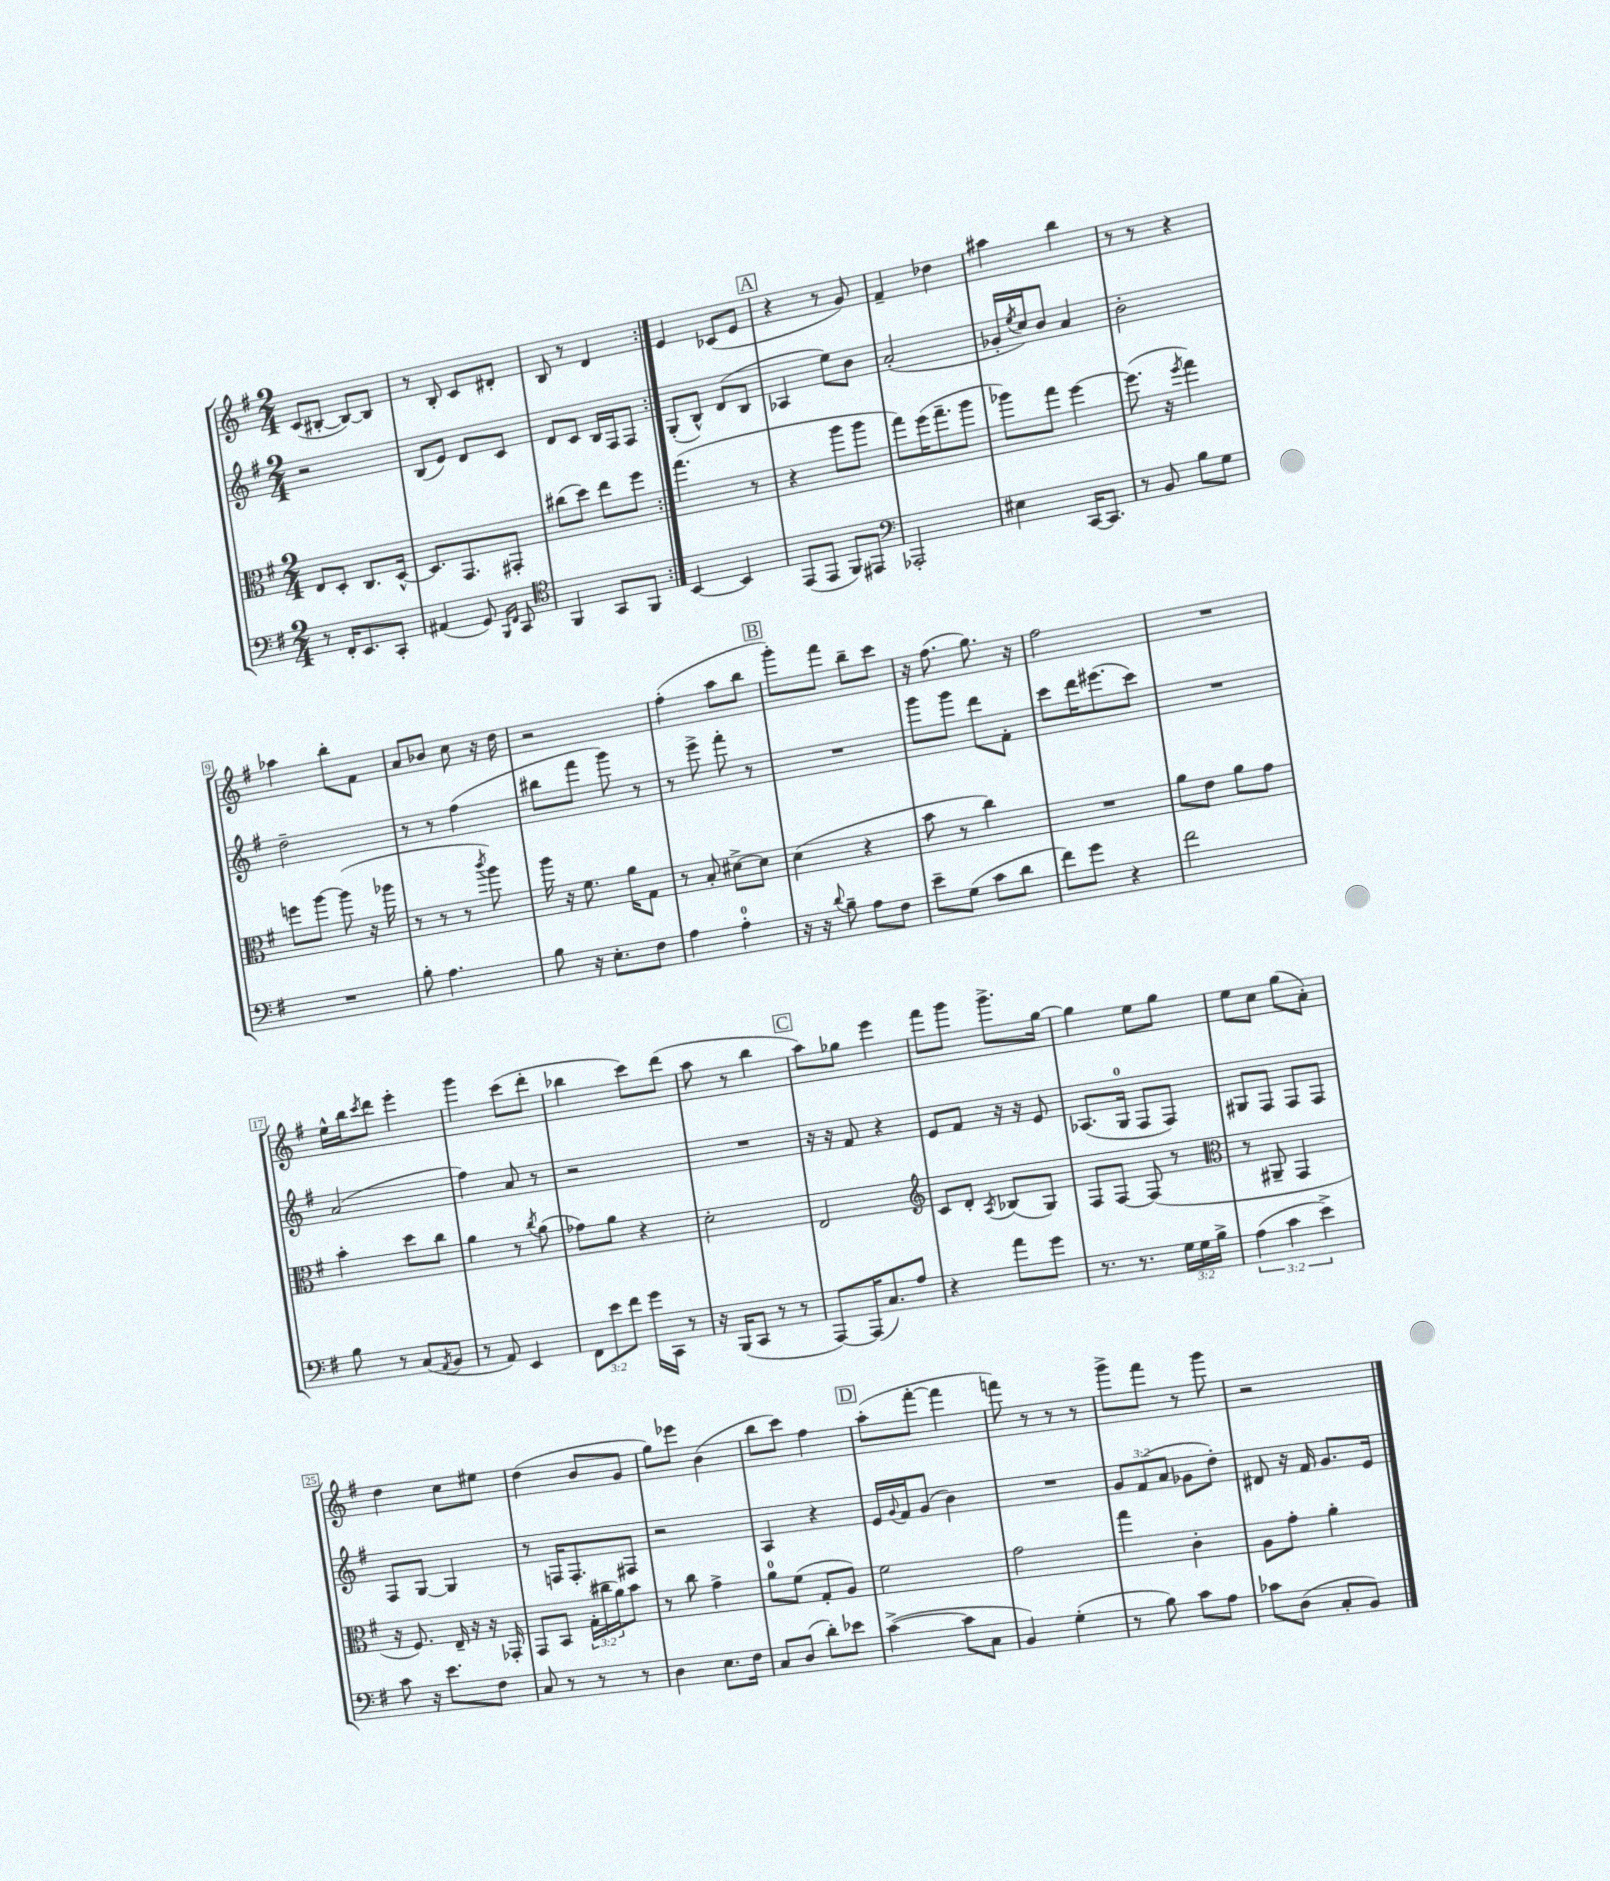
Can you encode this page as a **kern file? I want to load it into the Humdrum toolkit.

**kern	**kern	**kern	**kern
*staff4	*staff3	*staff2	*staff1
*clefF4	*clefC3	*clefG2	*clefG2
*k[f#]	*k[f#]	*k[f#]	*k[f#]
*M2/4	*M2/4	*M2/4	*M2/4
8r	8E/L	2r	(8c/L
16FF#'/LK	8D'/J	.	[8B#'/J
8.EE/	.	.	.
.	8.C/L	.	8B#/_L)
8CC'/J	.	.	8B#/]J
.	[16D^^/Jk	.	.
=	=	=	=
(4AA#/	8.D/]L	(8B/L	8r
.	.	8e/J)	8B'/
.	8.GG/	.	.
8GG/)	.	8d/L	8c/L
16qqBBB/LL	.	.	.
16qqFF#/JJ	.	.	.
8CC/	8GG#'/J	8c/J	8d#'/J
=	=	=	=
*clefC4	*	*	*
4FF#/	(8cc#\L	8d/L	8B/
.	8dd\J)	8c/J	8r
8GG/L	8ee\L	16B/LL	4d/
.	.	16F#/J	.
8FF#/J	8ff#\J	8F#/J	.
=:|!	=:|!	=:|!	=:|!
[4BB/	(4.gg\	(8G'/L	4e/
.	.	8B^^/J)	.
4BB/]	.	(8d/L	(8c-/L
.	8r	8B/J	8e/J
=	=	=	=
(8EE/L	4r	4A-/	4r
8EE/J	.	.	.
8FF#/L)	8aa\L	8ee\L)	8r
8EE#/J	8aa\J	8b\J	8g/)
=	=	=	=
*clefF4	*	*	*
2AAA-'/	8gg\L)	(2a'/	4f#~/
.	(16ff#\K	.	.
.	8.gg~\	.	.
.	.	.	4dd-\
.	8aa\J	.	.
=	=	=	=
4E#\	8aa-\L)	16g-'/LL	4aa#\
.	.	8qee/	.
.	.	16cc/J)	.
.	8gg\J	8b/J	.
[16CC/LK	[4ff#\	4a/	4bb\
8.CC/]J	.	.	.
=	=	=	=
8r	(8.ff#\]	2b'\	8r
8BB/	.	.	8r
.	16r	.	.
.	8qff#/	.	.
8B\L	4gg\)	.	4r
8G\J	.	.	.
=	=	=	=
2r	8ff\L	2dd~\	4aa-\
.	[8aa\J	.	.
.	(8aa\]	.	8bb'\L
.	16r	.	8f#\J
.	16aa-\	.	.
=	=	=	=
8B'\	8r	8r	8a/L
4.A\	8r	8r	8b-/J
.	8r	(4ff#\	8cc\
.	8qccc/	.	.
.	8aa\)	.	16r
.	.	.	16dd\
=	=	=	=
8B\	16aa\	8bb#\L	2r
.	16r	.	.
16r	8.f#\	8fff#\J	.
8.E'\L	.	.	.
.	.	8ggg\)	.
.	16a\LK	.	.
8F#\J	8G\J	8r	.
=	=	=	=
4A\	8r	8r	(4ff#'\
.	8B'/	8eee^\	.
4A'\	[8d#^\L	8fff#'\	8aa\L
.	8d#\]J	8r	8bb\J
=	=	=	=
16r	(4d\	2r	8ggg'\L)
16r	.	.	.
8qqd/	.	.	.
8B~\	.	.	8fff#\J
8A\L	4r	.	8bb~\L
8F#\J	.	.	8ccc\J
=	=	=	=
8e~\L	8b\	8ggg\L	16r
.	.	.	(8.ff#\
(8G\J	8r	8ggg\J	.
8c\L	4cc\)	8ddd\L	8.gg\)
8d\J	.	8f#'\J	.
.	.	.	16r
=	=	=	=
8f#\L)	2r	8ccc\L	2ff#\
8g\J	.	16ddd\K	.
.	.	(8.eee#\	.
4r	.	.	.
.	.	8ccc\J)	.
=	=	=	=
2f#\	8a\L	2r	2r
.	8e\J	.	.
.	8a\L	.	.
.	8g\J	.	.
=	=	=	=
8B\	4b'\	(2a/	16ee^^\LL
.	.	.	16bb\J
.	.	.	8qccc/
8r	.	.	8ddd\J
(8C/L	8dd\L	.	4eee'\
8qAA/	.	.	.
8BB/J	8cc\J	.	.
=	=	=	=
8r	4a\	4ff#\)	4ggg\
8AA/)	.	.	.
4EE/	8r	8a/	(8ccc\L
.	8qcc/	.	.
.	(8a\	8r	8ddd'\J
=	=	=	=
12FF#\L	8g-\L)	2r	4bb-\
12e\	.	.	.
.	8a\J	.	.
12f#\J	.	.	.
16g\LL	4r	.	8ccc\L)
16CC\JJ	.	.	.
8r	.	.	(8ddd\J
=	=	=	=
16r	2d'\	2r	8aa\
(16BBB/LK	.	.	.
8CC/J	.	.	8r
8r	.	.	4bb\
8r	.	.	.
=	=	=	=
[8AAA/L)	2E/	16r	8aa\L)
.	.	16r	.
(16AAA/]K	.	8f#/	8gg-\J
8.C/)	.	.	.
.	.	4r	4eee\
8A/J	.	.	.
=	=	=	=
*	*clefG2	*	*
4r	8c/L	8e/L	8fff#\L
.	8d'/J	8f#/J	8ggg\J
.	8qA/	.	.
8a\L	(8B-/L	16r	8.ggg^\L
.	.	16r	.
8g\J	8G/J)	8e/	.
.	.	.	[16gg\Jk
=	=	=	=
8.r	8F#/L	(8.A-/L	4gg\]
.	[8F#/J	.	.
8.r	.	16G/Jk	.
.	(8F#/]	8F#/L	8ee\L
24G\LL	8r	8F#/J)	8gg\J
24G\	.	.	.
24B^\JJ	.	.	.
=	=	=	=
*	*clefC3	*	*
(6A\	8r	8G#/L	8ee\L
.	8AA#~/	8F#/J	8cc\J
6c\	.	.	.
.	4GG/	8F#/L	(8gg\L
6e^\)	.	.	.
.	.	8F#/J	8a'\J)
=	=	=	=
8c\	16r	8F#/L	4dd\
.	8.F#/)	.	.
16r	.	[8G/J	.
8.e\L	.	.	.
.	16E~/	4G/]	8cc\L
.	16r	.	.
8F#\J	16r	.	8ee#\J
.	16GG-'/	.	.
=	=	=	=
8C/	8GG/L	8r	(4dd\
8r	8BB/J	16F/LK	.
.	.	8.F'/	.
8r	(24G'\LL	.	8b/L
.	24cc#\	.	.
.	24a\J)	.	.
8r	8b\J	8F#/J	8g/J
=	=	=	=
4D\	8r	2r	8gg\L)
.	8cc\	.	8eee-\J
8.E\L	4g^\	.	(4b\
16F#\Jk	.	.	.
=	=	=	=
8C/L	8a\L	4A/	8bb\L
(8D/J	(8f#\J	.	8ccc\J)
8d'\L)	8G'/L	4r	4ff#\
8e-\J	8A/J)	.	.
=	=	=	=
([4c^\	2f#\	16e/LL	(8aa'\L
.	.	8qqg/	.
.	.	16f#/J	.
.	.	(8g/J	[8fff#'\J
8c\]L	.	4b\)	4fff#\]
8C\J	.	.	.
=	=	=	=
4BB/)	2g\	2r	8fff\)
.	.	.	8r
(4G'\	.	.	8r
.	.	.	8r
=	=	=	=
8r	4gg\	12g/L	8ggg^\L
.	.	(12f#/	.
8B\)	.	.	8fff#\J
.	.	12a/J	.
8c\L	4c'\	8g-\L	8r
8A\J	.	8dd'\J)	8ggg\
=	=	=	=
8c-\L	8A\L	8d#/	2r
(8D\J	8g'\J	16r	.
.	.	16f#/	.
8C'/L	4a'\	8.g/L	.
8BB/J)	.	.	.
.	.	16e/Jk	.
==	==	==	==
*-	*-	*-	*-
